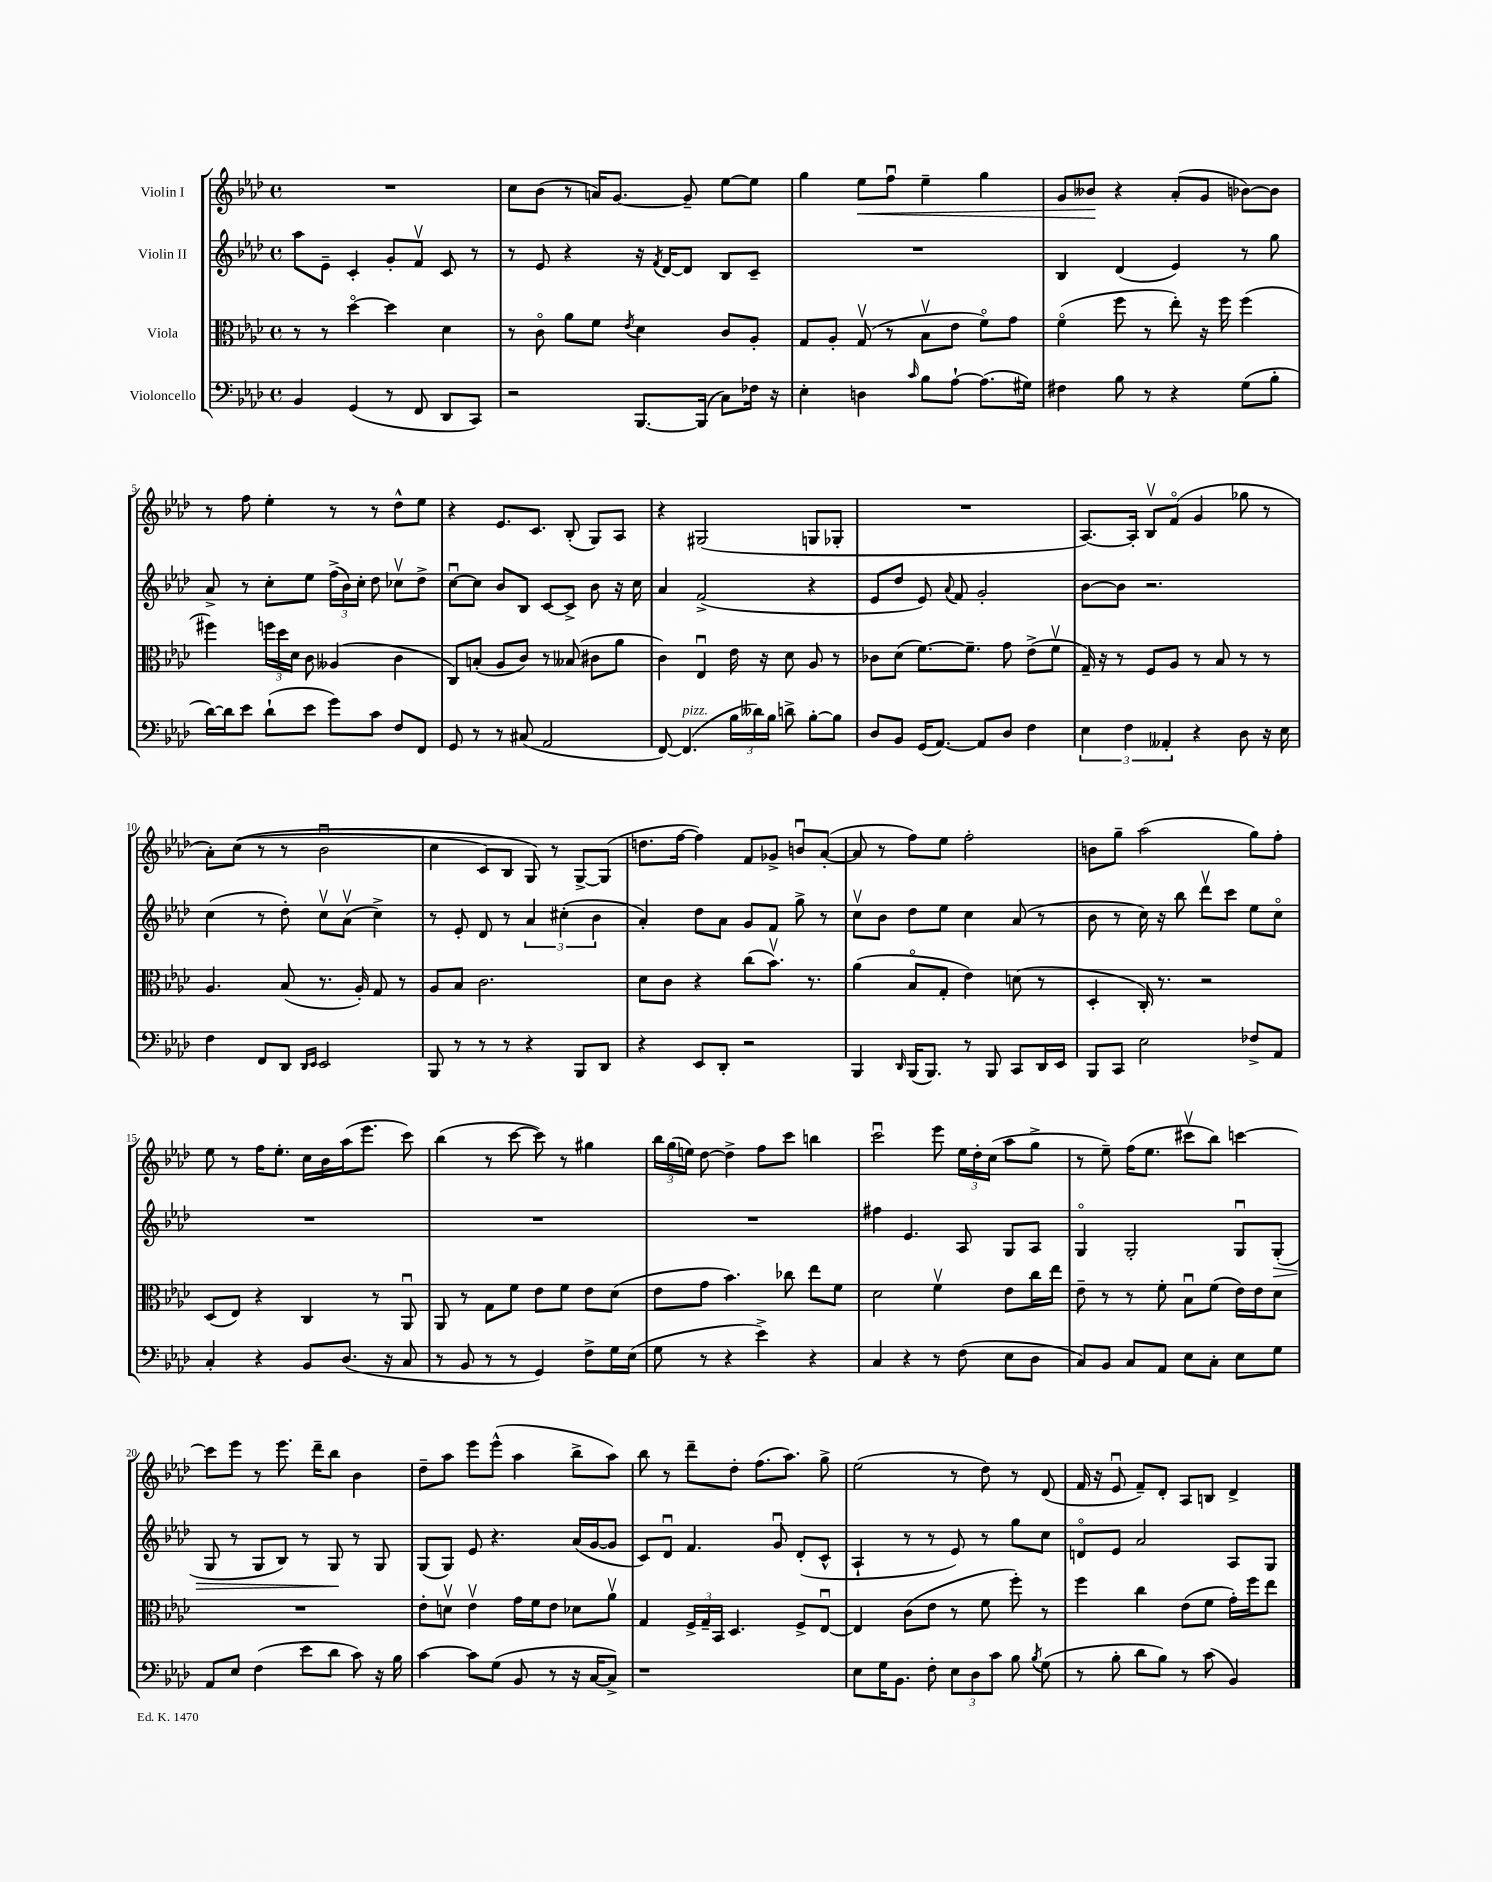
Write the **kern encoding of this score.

**kern	**kern	**kern	**kern
*staff4	*staff3	*staff2	*staff1
*clefF4	*clefC3	*clefG2	*clefG2
*k[b-e-a-d-]	*k[b-e-a-d-]	*k[b-e-a-d-]	*k[b-e-a-d-]
*M4/4	*M4/4	*M4/4	*M4/4
*met(c)	*met(c)	*met(c)	*met(c)
4BB-	8r	8aa-	1r
.	8r	8e-~	.
(4GG	[4dd-o	4c'	.
8r	4dd-]	8g'	.
8FF	.	8fv	.
8DD-	4d-	8c	.
8CC)	.	8r	.
=	=	=	=
2r	8r	8r	8cc
.	8co	8e-	(8b-
.	8a-	4r	8r
.	8f	.	16a)
.	.	.	[8.g
.	8qe-	.	.
[8.BBB-	4d-	16r	.
.	.	8qf	.
.	.	[16d-	.
.	.	8d-]	8g~]
(16BBB-]	.	.	.
8C)	8c	8B-	[8ee-
16F-	8A-'	8c~	8ee-]
16r	.	.	.
=	=	=	=
4E-'	8G	1r	4gg
.	8A-'	.	.
4D	(8Gv	.	8ee-
.	8r	.	8ffu
16qqc	.	.	.
8B-	8B-v	.	4ee-~
[8A-`	8e-	.	.
(8.A-]	8fo)	.	4gg
.	8g	.	.
16G#)	.	.	.
=	=	=	=
4F#	(4fo	4B-	8g
.	.	.	8b--
8B-	8ff	(4d-	4r
8r	8r	.	.
4r	8ee-')	4e-)	(8a-'
.	16r	.	8g
.	16ff	.	.
(8G	(4ff	8r	[8b-)
8B-'	.	8gg	8b-]
=	=	=	=
[16d-)	4ff#)	8a-^	8r
16d-]	.	.	.
8e-	.	8r	8ff
(8d-`	24ff	8cc'	4ee-'
.	24dd-	.	.
.	24d-	.	.
8e-	8c	8ee-	.
8g)	(4A--	(24ff^	8r
.	.	24b-)	.
.	.	24cc'	.
8c	.	8dd-	8r
8F	4c	8cc-v	8dd-^^
8FF	.	8dd-^	8ee-
=	=	=	=
8GG	8C)	[8ccu	4r
8r	(8B'	8cc]	.
8r	8A-	8b-	8.e-
(8C#	8c)	8B-	.
.	.	.	8.c
2AA-	8r	[8c	.
.	(8B--	8c^]	(8B-'
.	8c#	8b-	8G)
.	8a-	16r	8A-
.	.	16cc	.
=	=	=	=
[8FF)	4c)	4a-	4r
(4.FF]	.	.	.
.	4E-u	(2f^	(2G#
24B-	16e-	.	.
24d--)	.	.	.
.	16r	.	.
24B-	.	.	.
8d^	8d-	.	.
[8B-'	8A-	4r	8G
8B-]	8r	.	8G-'
=	=	=	=
8D-	8c-	8e-	1r
8BB-	(8d-	8dd-	.
(16GG	[8.f)	8e-)	.
[8.AA-)	.	.	.
.	.	8qqa-	.
.	.	8f	.
.	8.f~]	.	.
8AA-]	.	2g'	.
8D-	8g	.	.
4F	(8e-^	.	.
.	8fv	.	.
=	=	=	=
6E-	16G~)	[8b-	[8.A-)
.	16r	.	.
.	8r	8b-]	.
6F	.	.	.
.	.	.	16A-']
.	8F	2.r	8B-v
6AA--'	.	.	.
.	8A-	.	(8fo
4r	8r	.	4g
.	8B-	.	.
8D-	8r	.	8gg-
16r	8r	.	8r
16E-	.	.	.
=	=	=	=
4F	4.A-	(4cc	8a-')
.	.	.	&((8cc
8FF	.	8r	8r
8DD-	(8B-	8dd-')	8r
16qqDD-	.	.	.
16qqEE-	.	.	.
2EE-	8.r	8ccv	2b-u
.	.	(8a-v	.
.	16A-')	.	.
.	8G	4cc^)	.
.	8r	.	.
=	=	=	=
8BBB-	8A-	8r	4cc
8r	8B-	8e-'	.
8r	2.c	8d-	8c)
8r	.	8r	8B-
4r	.	6a-	8G&)
.	.	.	8r
.	.	(6cc#'	.
8BBB-	.	.	[8G^
.	.	6b-	.
8DD-	.	.	(8G]
=	=	=	=
4r	8d-	4a-')	8.dd
.	8c	.	.
.	.	.	[16ff
8EE-	4r	8dd-	4ff])
8DD-'	.	8a-	.
2r	(8cc	8g	8f
.	8.b-v)	8f	8g-^
.	.	8gg^	8bu
.	8.r	.	.
.	.	8r	([8a-'
=	=	=	=
4BBB-	(4a-	8ccv	8a-]
.	.	8b-	8r
16qqDD-	.	.	.
(16BBB-	8B-o	8dd-	8ff)
8.BBB-)	.	.	.
.	8G'	8ee-	8ee-
8r	4e-)	4cc	2ff'
8BBB-	.	.	.
8CC	(8d	(8a-	.
16DD-	8r	8r	.
16EE-	.	.	.
=	=	=	=
8BBB-	4D-'	8b-	8b
8CC	.	8r	8gg~
2E-	16C')	16cc)	(2aa-
.	8.r	16r	.
.	.	8bb-	.
.	2r	8ddd-v	.
.	.	8ccc	.
8F-^	.	8ee-	8gg)
8AA-	.	8cco	8ff'
=	=	=	=
4C'	(8D-	1r	8ee-
.	8E-)	.	8r
4r	4r	.	16ff
.	.	.	8.ee-'
8BB-	4C	.	16cc
.	.	.	16b-
(8.D-	.	.	(16aa-
.	.	.	8.eee-
.	8r	.	.
16r	.	.	.
8C	8AA-u	.	8ccc)
=	=	=	=
8r	8AA-	1r	(4bb-
8BB-	8r	.	.
8r	8G	.	8r
8r	8f	.	[8ccc
4GG)	8e-	.	8ccc])
.	8f	.	8r
8F^	8e-	.	4gg#
16G	(8d-	.	.
(16E-	.	.	.
=	=	=	=
8G	8e-	1r	24bb-
.	.	.	(24gg
.	.	.	24ee)
8r	8g	.	[8dd-
4r	4.b-)	.	4dd-^]
4e-^)	.	.	8ff
.	8cc-	.	8ccc
4r	8ee-	.	4bb
.	8f	.	.
=	=	=	=
4C	2d-	4ff#	2cccu
4r	.	4.e-	.
8r	4fv	.	8eee-
(8F	.	8A-	24ee-
.	.	.	24dd-'
.	.	.	(24cc
8E-	8e-	8G	8aa-
8D-	16cc	8A-	8gg^
.	16ee-	.	.
=	=	=	=
8C)	8e-~	4Go	8r
8BB-	8r	.	8ee-~)
8C	8r	2G'	(16ff
.	.	.	8.ee-
8AA-	8f'	.	.
8E-	8B-u	.	8ccc#v
8C'	(8f	.	8bb-)
8E-	16e-)	8Gu	[4ccc
.	16e-	.	.
8G	8d-	(8G'	.
=	=	=	=
8AA-	1r	8G	8ccc]
8E-	.	8r	8eee-
(4F	.	8G	8r
.	.	8B-)	8.eee-
8e-	.	8r	.
.	.	.	16ddd-~
8d-	.	8G	8bb-
8c)	.	8r	4b-
16r	.	8G	.
16B-	.	.	.
=	=	=	=
[4c	8e-'	(8G	8dd-~
.	8dv	8G)	8aa-
8c]	4e-v	8e-	8eee-
(8G	.	4.r	(8eee-^^
8BB-	16g	.	4aa-
.	16f	.	.
8r	8e-	.	.
16r	8d-	(16a-	8bb-^
[16C	.	[16g	.
8C^])	8a-v	8g]	8aa-)
=	=	=	=
1r	4G	8c)	8bb-
.	.	8d-u	8r
.	24F^	4.f	8ddd-~
.	24G~	.	.
.	24BB-	.	.
.	4.D-	.	8dd-'
.	.	.	(8.ff
.	.	8gu	.
.	.	.	8.aa-)
.	8F^	(8d-'	.
.	[8E-u	8c^^	8gg^
=	=	=	=
8E-	4E-]	4A-`	(2ee-
16G	.	.	.
8.BB-	.	.	.
.	(8c	8r	.
8F'	8e-	8r	.
12E-	8r	8e-)	8r
12D-	.	.	.
.	8f	8r	8dd-)
12c	.	.	.
8B-	8ff')	8gg	8r
8qB-	.	.	.
(8G	8r	8cc	(8d-
=	=	=	=
8r	4ff	8do	16f
.	.	.	16r
8B-'	.	8e-	8e-u
8d-	4cc	2a-	8f~)
8B-)	.	.	8d-'
8r	(8e-	.	8A-
(8c	8f	.	8B
4BB-)	16g')	8A-	4d-^
.	16ff	.	.
.	8ee-	8G	.
==	==	==	==
*-	*-	*-	*-
